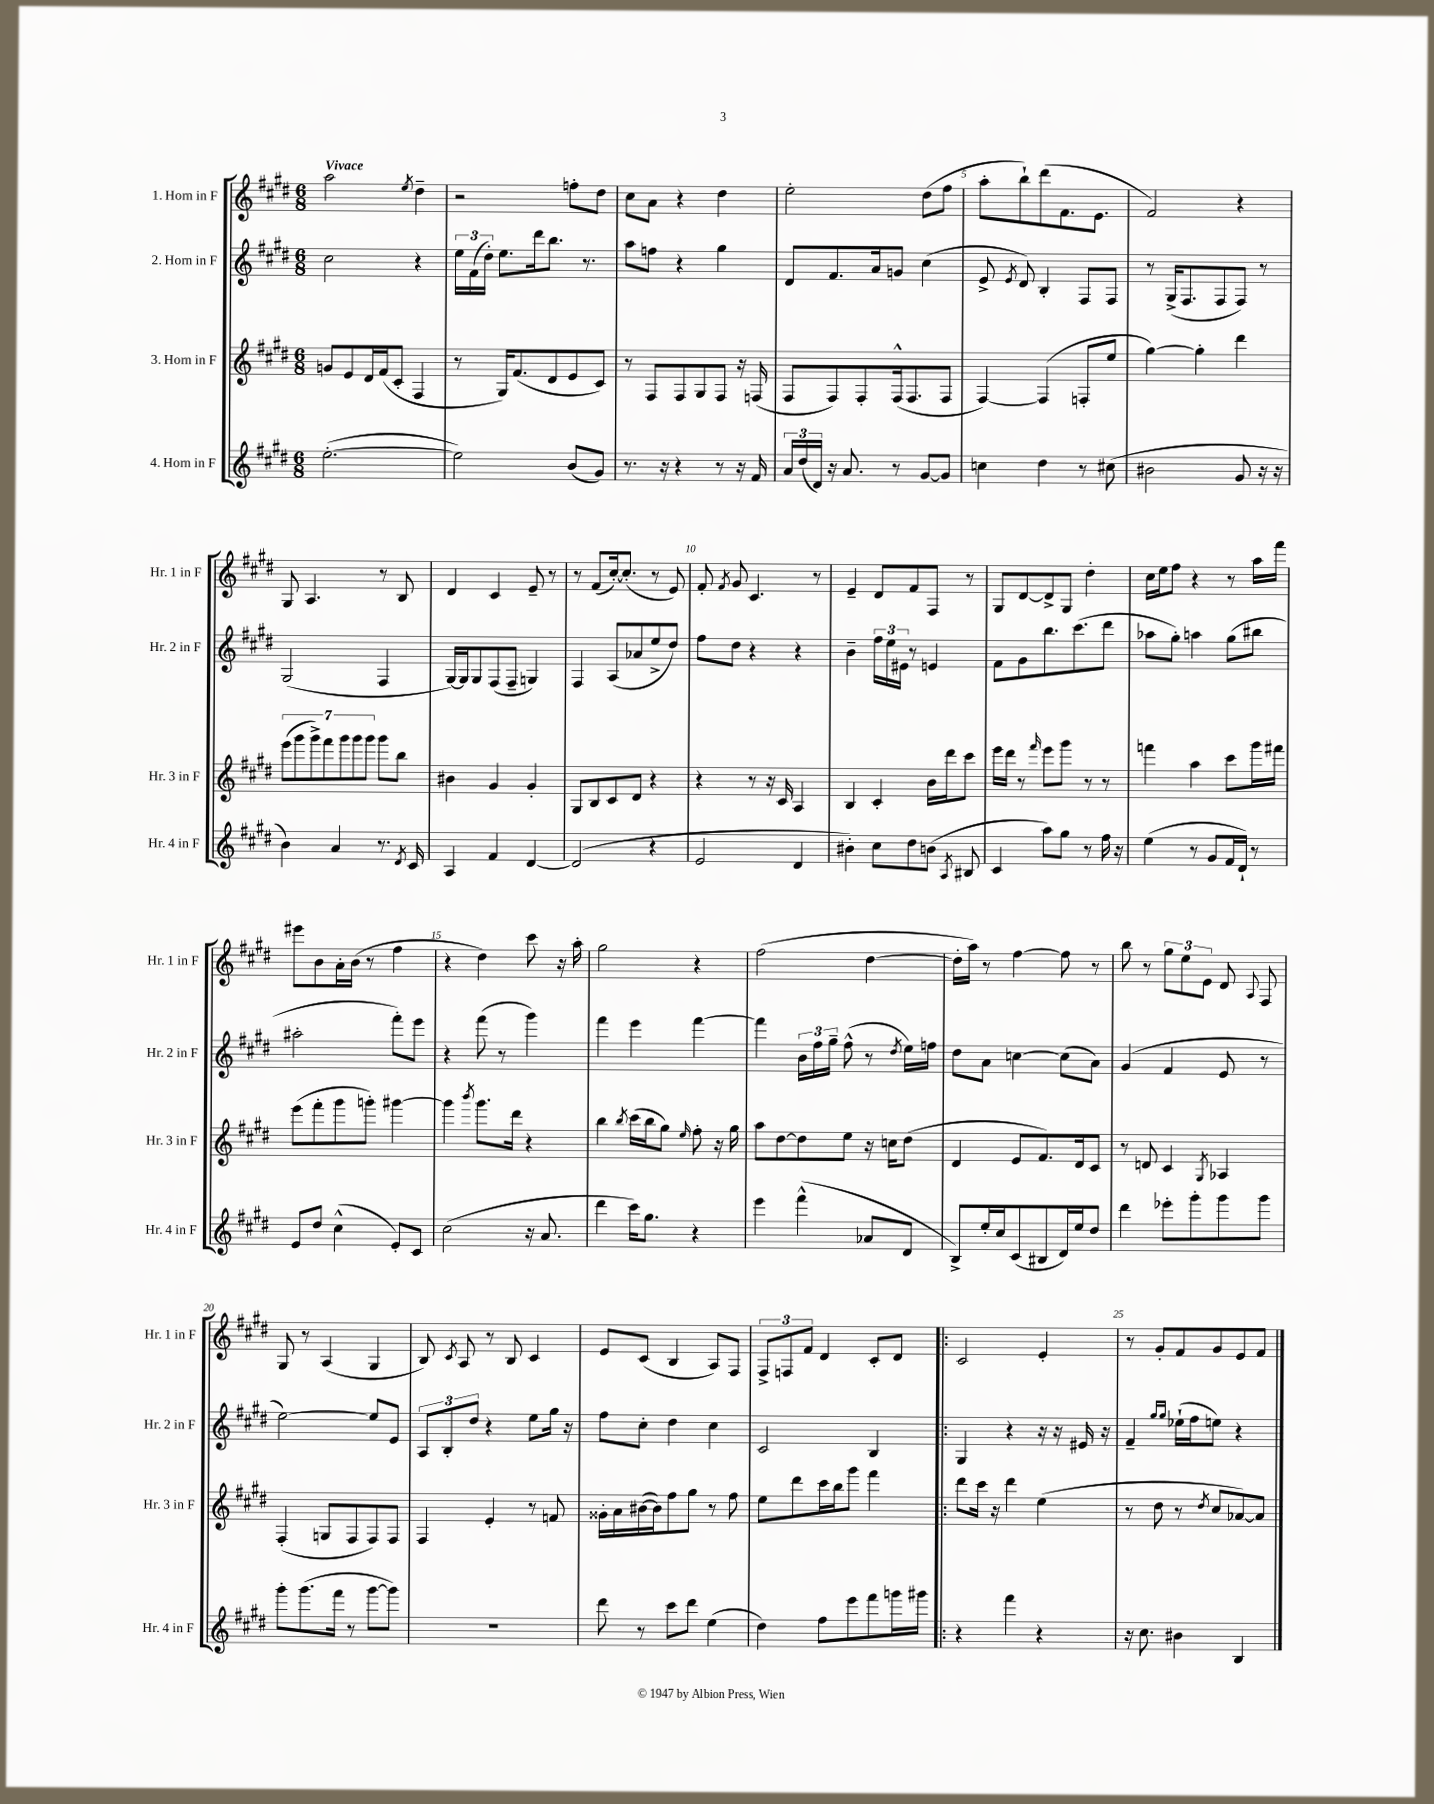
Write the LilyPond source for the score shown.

<<
\new StaffGroup <<
\new Staff = "s0" \with { instrumentName = "1. Horn in F" shortInstrumentName = "Hr. 1 in F" } {
    \clef treble \key e \major \numericTimeSignature \time 6/8 \tempo "Vivace"
    \autoBeamOff a''2 \acciaccatura { e''8 } dis''4-- |
    r2 f''8[-. dis''8] |
    cis''8[ a'8] r4 dis''4 |
    e''2-. dis''8[( fis''8] |
    a''8[-. b''8-!) dis'''8( fis'8. e'8.] |
    fis'2) r4 |
    gis8 a4. r8 b8 |
    dis'4 cis'4 e'8-- r8 |
    r8 fis'8[( cis''16~-.) cis''8.]-.( r8 e'8) |
    fis'8-. \acciaccatura { fis'8 } gis'8 cis'4. r8 |
    e'4-- dis'8[ fis'8 fis8] r8 |
    gis8[ dis'8~ dis'8-> gis8] dis''4-. |
    cis''16[ e''16 fis''8] r4 r8 a''16[ fis'''16] |
    eis'''8[ b'8 a'16-. b'16]( r8 fis''4 |
    r4 dis''4) cis'''8 r16 a''16-. |
    gis''2 r4 |
    fis''2( dis''4~ |
    dis''16[-. a''16]) r8 fis''4~ fis''8 r8 |
    b''8 r8 \tuplet 3/2 { gis''8[ e''8 e'8] } dis'8 \appoggiatura { a8 } fis8 |
    gis8 r8 a4( gis4 |
    b8) \acciaccatura { cis'8 } a8 r8 b8 cis'4 |
    e'8[ cis'8]( b4 a8[) fis8] |
    \tuplet 3/2 { fis8[-> f8 fis'8] } dis'4 cis'8[-. dis'8] |
    \bar ".|:" cis'2 e'4-. |
    r8 gis'8[-. fis'8 gis'8 e'8 fis'8] \bar "|." |
}
\new Staff = "s1" \with { instrumentName = "2. Horn in F" shortInstrumentName = "Hr. 2 in F" } {
    \clef treble \key e \major \numericTimeSignature \time 6/8
    \autoBeamOff cis''2 r4 |
    \tuplet 3/2 { e''16[ fis'16( dis''16]-.) } e''8.[ dis'''16 b''8.] r8. |
    a''8[ f''8] r4 gis''4 |
    dis'8[ fis'8. a'16 g'8] cis''4( |
    e'8-> \acciaccatura { e'8 } dis'8) b4-. fis8[ fis8] |
    r8 gis16[->( fis8. fis8 fis8]) r8 |
    gis2( fis4 |
    gis16[~) gis16 gis8 fis8( fis8]-- g4) |
    fis4 a8[( aes'8 e''8-> dis''8]) |
    fis''8[ dis''8] r4 r4 |
    b'4-- \tuplet 3/2 { fis''16[ e''16 eis'16] } r8 e'4 |
    fis'8[ gis'8 b''8. cis'''8.( dis'''8] |
    aes''8[ gis''8]-.) a''4 gis''8[( bis''8] |
    ais''2-. fis'''8[-.) e'''8] |
    r4 fis'''8( r8 gis'''4) |
    fis'''4 e'''4 fis'''4~ |
    fis'''4 \tuplet 3/2 { b'16[ fis''16 gis''16]-- } fis''8-^( r8 \acciaccatura { dis''8 } e''16[) f''16] |
    dis''8[ a'8] c''4~ c''8[( a'8]) |
    gis'4( fis'4 e'8 r8 |
    e''2~) e''8[ e'8] |
    \tuplet 3/2 { a8[ b8-. dis''8] } r4 e''8[ gis''16] r16 |
    fis''8[ cis''8]-. dis''4 cis''4 |
    cis'2 b4 |
    \bar ".|:" gis4 r4 r16 r16 eis'16 r16 |
    fis'4-- \grace { gis''16[ gis''16] } ees''16[-!( fis''16 e''8]) r4 \bar "|." |
}
\new Staff = "s2" \with { instrumentName = "3. Horn in F" shortInstrumentName = "Hr. 3 in F" } {
    \clef treble \key e \major \numericTimeSignature \time 6/8
    \autoBeamOff g'8[ e'8 dis'16 fis'16( cis'8]-. fis4 |
    r8 gis16[) fis'8.( dis'8 e'8 cis'8]) |
    r8 fis8[ fis8 gis8 fis8] r16 f16( |
    fis8[ fis8) fis8-. fis16-^( fis8. fis8] |
    fis4~) fis4( f8[-. e''8] |
    gis''4~) gis''4-. dis'''4 |
    \tuplet 7/4 { e'''8[( gis'''8 gis'''8->) fis'''8 gis'''8 gis'''8 gis'''8] } gis'''8[ b''8] |
    bis'4 gis'4 gis'4-. |
    gis8[ b8 cis'8 dis'8] r4 |
    r4 r8 r16 cis'16 a4 |
    b4 cis'4-. b'16[ dis'''16 cis'''8] |
    e'''16[ dis'''16] r8 \grace { fis'''16 } e'''8[ gis'''8] r8 r8 |
    f'''4 a''4 cis'''8[ gis'''16 fis'''16] |
    e'''8[( fis'''8-. gis'''8 g'''8]-.) gis'''4~ |
    gis'''4 \acciaccatura { b'''8 } gis'''8.[ dis'''16] r4 |
    b''4 \acciaccatura { b''8 } cis'''16[( b''16 gis''8]) \grace { e''16 } fis''8-. r16 gis''16 |
    a''8[ dis''8~ dis''8 e''8] r16 c''16[ dis''8]( |
    dis'4 e'8[ fis'8.) dis'16 cis'8] |
    r8 d'8 cis'4 \acciaccatura { gis8 } aes4 |
    fis4-.( g8[ fis8 fis8) fis8] |
    fis4 e'4-. r8 f'8 |
    gisis'16[-. a'16 bis'16~( bis'16) fis''8 gis''8] r8 fis''8 |
    e''8[ dis'''8 cis'''16 b''16 gis'''8] fis'''4 |
    \bar ".|:" dis'''8[ cis'''16] r16 dis'''4 e''4( |
    r8 dis''8 r8 \acciaccatura { dis''8 } cis''8[ aes'8~) aes'8] \bar "|." |
}
\new Staff = "s3" \with { instrumentName = "4. Horn in F" shortInstrumentName = "Hr. 4 in F" } {
    \clef treble \key e \major \numericTimeSignature \time 6/8
    \autoBeamOff e''2.~-.( |
    e''2) b'8[( gis'8]) |
    r8. r16 r4 r8 r16 fis'16 |
    \tuplet 3/2 { a'16[ dis''16( dis'16]) } r16 a'8. r8 gis'8[~ gis'8] |
    c''4 dis''4 r8 cis''8( |
    bis'2 gis'8 r16 r16 |
    b'4) a'4 r8. \acciaccatura { dis'8 } cis'16 |
    a4 fis'4 dis'4~ |
    dis'2( r4 |
    e'2 dis'4 |
    bis'4-.) cis''8[ dis''8 b'8]( \acciaccatura { a8 } bis8 |
    cis'4 a''8[) gis''8] r8 fis''16 r16 |
    e''4( r8 gis'8[ fis'16 dis'16]-!) r8 |
    e'8[ dis''8] cis''4-^( e'8[-.) cis'8] |
    cis''2( r16 a'8. |
    dis'''4 cis'''16[) gis''8.] r4 |
    e'''4 fis'''4-^( aes'8[ dis'8] |
    b8[->) e''16-. cis''16 cis'8( bis8 dis'16) e''16 dis''8] |
    dis'''4 ees'''8[-. gis'''8-. gis'''8 gis'''8] |
    gis'''8[-. gis'''8.( fis'''16] r8 gis'''8[~ gis'''8]) |
    R2. |
    dis'''8 r8 cis'''8[ dis'''8] e''4( |
    dis''4) fis''8[ e'''8 fis'''8 g'''16 gis'''16] |
    \bar ".|:" r4 fis'''4 r4 |
    r16 cis''8. bis'4 b4 \bar "|." |
}
>>
>>
\layout { \context { \Score \override BarNumber.break-visibility = ##(#f #t #t) barNumberVisibility = #(every-nth-bar-number-visible 5) } }
